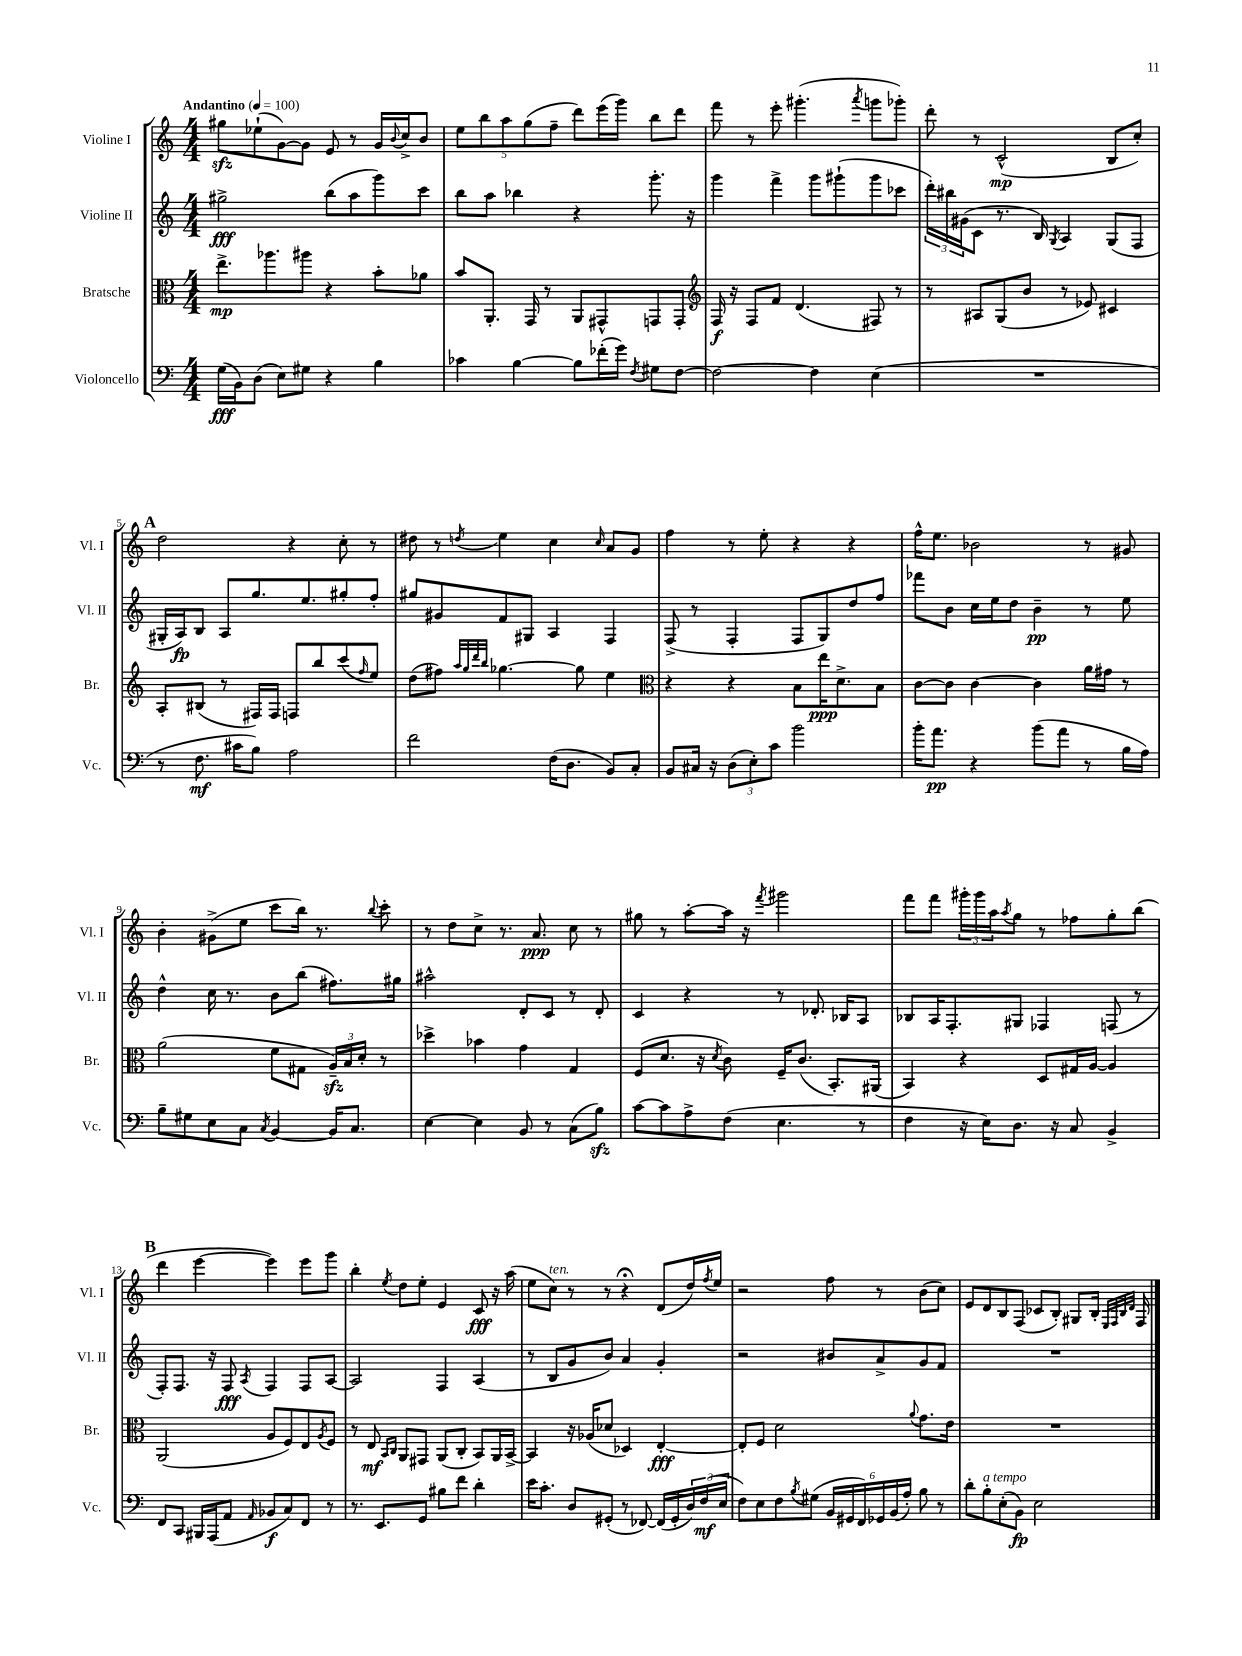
<<
\new StaffGroup <<
\new Staff = "s0" \with { instrumentName = "Violine I" shortInstrumentName = "Vl. I" } {
    \clef treble \key c \major \numericTimeSignature \time 4/4 \tempo "Andantino" 4 = 100
    gis''8\sfz ees''8-!( g'8~) g'8 e'8 r8 g'16 \appoggiatura { b'8 } c''16-> b'8 |
    \tuplet 5/4 { e''8 b''8 a''8 g''8( f''8-- } d'''8) e'''16( g'''16) b''8 d'''8 |
    f'''8 r8 e'''8-. gis'''4.-.( \acciaccatura { a'''8 } g'''8 ges'''8-.) |
    d'''8-. r8 c'2-^\mp( b8 c''8-.) |
    \mark \markup { \bold "A" } d''2 r4 c''8-. r8 |
    dis''8 r8 \acciaccatura { d''8 } e''4 c''4 \grace { c''16 } a'8 g'8 |
    f''4 r8 e''8-. r4 r4 |
    f''16-^ e''8. bes'2 r8 gis'8 |
    b'4-. gis'8->( e''8 c'''8 b''16) r8. \appoggiatura { b''8 } c'''8-. |
    r8 d''8 c''8-> r8. a'8.\ppp c''8 r8 |
    gis''8 r8 a''8~-. a''16 r16 \acciaccatura { f'''8 } gis'''2 |
    f'''8 f'''8 \tuplet 3/2 { gis'''16-. gis'''16 a''16 } \acciaccatura { a''8 } g''8 r8 fes''8 g''8-. b''8( |
    \mark \markup { \bold "B" } d'''4 e'''4~ e'''4) e'''8 g'''8 |
    b''4-. \acciaccatura { e''8 } d''8 e''8-. e'4 c'8\fff r16 a''16( |
    e''8 c''8^\markup { \italic "ten." }) r8 r8 r4\fermata d'8( d''16) \acciaccatura { f''8 } e''16 |
    r2 f''8 r8 b'8( c''8) |
    e'8 d'8 b8 f8( ces'8 b8-.) gis8 b16-. \grace { e32 f32 b32 d'32 } f16 \bar "|." |
}
\new Staff = "s1" \with { instrumentName = "Violine II" shortInstrumentName = "Vl. II" } {
    \clef treble \key c \major \numericTimeSignature \time 4/4
    gis''2->\fff b''8( a''8 g'''8) c'''8 |
    b''8 a''8 bes''4 r4 g'''8.-. r16 |
    g'''4 f'''4-> g'''8 gis'''8-!( gis'''8 ces'''8 |
    \tuplet 3/2 { d'''16-.) bis''16 gis'16( } c'8 r8. b16) \acciaccatura { g8 } a4 g8( f8 |
    \mark \markup { \bold "A" } gis16-. a16\fp) b8 a8 g''8. e''8. gis''8-. f''8-. |
    gis''8 gis'8 f'8 gis8 a4 f4 |
    f8->( r8 f4-. f8 g8) d''8 f''8 |
    fes'''8 b'8 c''16 e''16 d''8 b'4--\pp r8 e''8 |
    d''4-^ c''16 r8. b'8 b''8( fis''8.) gis''16 |
    ais''2-^ d'8-. c'8 r8 d'8-. |
    c'4 r4 r8 des'8.-. bes16 a8 |
    bes8 a16 f8.-. gis8 fes4 f8( r8 |
    \mark \markup { \bold "B" } f8-.) f8. r16 f8\fff \acciaccatura { a8 } f4 f8 a8~ |
    a2 f4 a4( |
    r8 b8 g'8 b'8) a'4 g'4-. |
    r2 bis'8 a'8-> g'8 f'8 |
    R1 \bar "|." |
}
\new Staff = "s2" \with { instrumentName = "Bratsche" shortInstrumentName = "Br." } {
    \clef alto \key c \major \numericTimeSignature \time 4/4
    e''8.->\mp aes''8. ais''8 r4 b'8-. aes'8 |
    b'8 a,8.-. g,16 r8 a,8 gis,8-^ g,8 g,8-. |
    \clef treble f16\f r16 f8 f'8 d'4.( fis8) r8 |
    r8 ais8 g8( b'8 r8 ees'8) cis'4 |
    \mark \markup { \bold "A" } a8-. bis8( r8 fis16) fis16 f8 b''8 c'''8( \grace { f''16 } e''8) |
    d''8( fis''8) \grace { a''32 g''32 d'''32 b''32 } ges''4.~ ges''8 e''4 |
    \clef alto r4 r4 b8 e''16\ppp d'8.-> b8 |
    c'8~ c'8 c'4~ c'4 a'16 gis'16 r8 |
    a'2( f'8 gis8 \tuplet 3/2 { a16--\sfz) b16 d'16-. } r8 |
    des''4-> bes'4 g'4 g4 |
    f8( d'8. r16 \acciaccatura { d'8 } c'8) f16-- c'8.( b,8.-.) ais,16( |
    b,4) r4 d8 gis16 a16~ a4 |
    \mark \markup { \bold "B" } a,2( a8 f8) e8 \acciaccatura { a8 } f8 |
    r8 e8\mf \grace { b,16 c16 } a,8 gis,8 a,8( c8-. b,8) a,16 b,16~-> |
    b,4 r16 aes16( des'8 des4) e4~-.\fff |
    e8-. f8 d'2 \appoggiatura { a'8 } g'8. e'16 |
    R1 \bar "|." |
}
\new Staff = "s3" \with { instrumentName = "Violoncello" shortInstrumentName = "Vc." } {
    \clef bass \key c \major \numericTimeSignature \time 4/4
    g16\fff( b,16) d8( e8) gis8 r4 b4 |
    ces'4 b4~ b8 fes'16-.( g'16) \acciaccatura { f8 } gis8 f8~ |
    f2~ f4 e4( |
    R1 |
    \mark \markup { \bold "A" } r8 f8.\mf cis'16 b8) a2 |
    f'2 f16( d8. b,8) c8-. |
    b,8 cis16 r16 \tuplet 3/2 { d8( e8-.) c'8 } b'2 |
    b'16-. a'8.\pp r4 b'8( a'8 r8 b16 a16) |
    b8-- gis8 e8 c8 \acciaccatura { c8 } b,4~ b,16 c8. |
    e4~ e4 b,8 r8 c8( b8\sfz) |
    c'8~ c'8 a8-> f8( e4. r8 |
    f4 r16 e16) d8. r16 c8 b,4-> |
    \mark \markup { \bold "B" } f,8 c,8 bis,,16 a,,16( a,8 \grace { a,16 } bes,8\f c8) f,8 r8 |
    r8. e,8. g,8 bis8 f'8 d'4-. |
    e'16 c'8.-. d8 gis,8-.( r8 fes,8~) fes,16( gis,16-. \tuplet 3/2 { d16) f16\mf( e16 } |
    f8) e8 f8 \acciaccatura { b8 } gis8( \tuplet 6/4 { b,16 gis,16 f,16) ges,16 b,16( a16-.) } b8 r8 |
    d'8-. b8-.^\markup { \italic "a tempo" } e8-.( b,8\fp) e2 \bar "|." |
}
>>
>>
